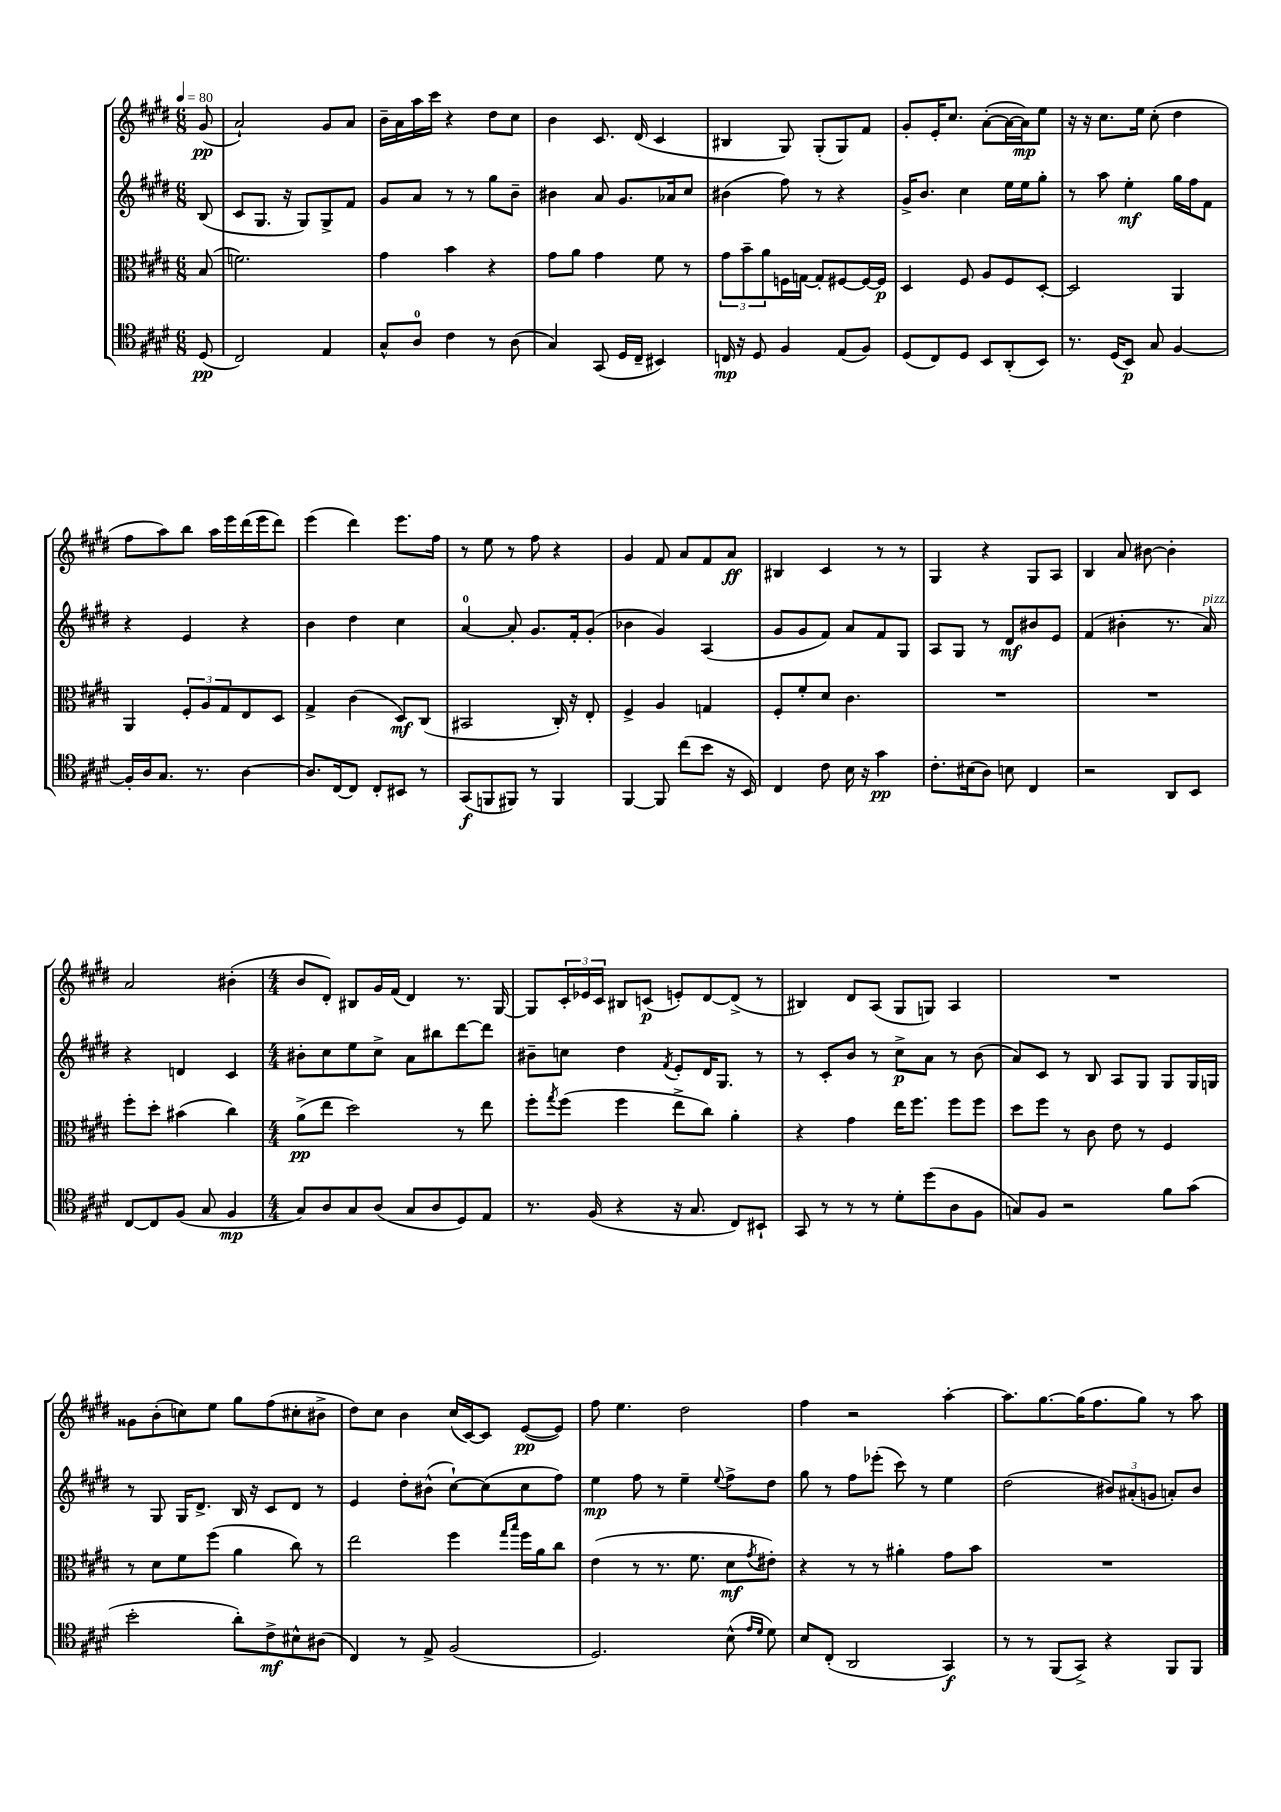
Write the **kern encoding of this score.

**kern	**dynam	**kern	**dynam	**kern	**dynam	**kern	**dynam
*part4	*part4	*part3	*part3	*part2	*part2	*part1	*part1
*staff4	*staff4	*staff3	*staff3	*staff2	*staff2	*staff1	*staff1
*clefC4	*	*clefC3	*	*clefG2	*	*clefG2	*
*k[f#c#g#d#]	*	*k[f#c#g#d#]	*	*k[f#c#g#d#]	*	*k[f#c#g#d#]	*
*M6/8	*	*M6/8	*	*M6/8	*	*M6/8	*
*MM80	*	*MM80	*	*MM80	*	*MM80	*
=	=	=	=	=	=	=	=
(8D#/	pp	(8B/	.	(8B/	.	(8g#/	pp
=1	=1	=1	=1	=1	=1	=1	=1
2C#/)	.	2.fn\)	.	8c#/L	.	2a`/)	.
.	.	.	.	8.G#/J	.	.	.
.	.	.	.	16r	.	.	.
.	.	.	.	8G#/L)	.	.	.
4E/	.	.	.	8G#^/	.	8g#/L	.
.	.	.	.	8f#/J	.	8a/J	.
=2	=2	=2	=2	=2	=2	=2	=2
8G#^^/L	.	4g#\	.	8g#/L	.	16b~\LL	.
.	.	.	.	.	.	16a\	.
8A/J	.	.	.	8a/J	.	16aa\	.
.	.	.	.	.	.	16ccc#\JJ	.
4c#\	.	4b\	.	8r	.	4r	.
.	.	.	.	8r	.	.	.
8r	.	4r	.	8gg#\L	.	8dd#\L	.
(8A\	.	.	.	8b~\J	.	8cc#\J	.
=3	=3	=3	=3	=3	=3	=3	=3
4G#/)	.	8g#\L	.	4b#X\	.	4b\	.
.	.	8a\J	.	.	.	.	.
(8GG#/	.	4g#\	.	8a/	.	8.c#/	.
16D#/LL	.	.	.	8.g#/L	.	.	.
16C#~/JJ	.	.	.	.	.	(16d#/	.
4BB#X/)	.	8f#\	.	.	.	4c#/	.
.	.	.	.	16a-X/k	.	.	.
.	.	8r	.	8cc#/J	.	.	.
=4	=4	=4	=4	=4	=4	=4	=4
16Cn/	mp	12g#\L	.	(4b#X\	.	4B#X/	.
16r	.	.	.	.	.	.	.
.	.	12b~\	.	.	.	.	.
8D#/	.	.	.	.	.	.	.
.	.	12a\	.	.	.	.	.
4F#/	.	16Fn\L	.	8ff#\)	.	8G#/)	.
.	.	[16Gn\JJ	.	.	.	.	.
.	.	8G'/L]	.	8r	.	(8G#'/L	.
(8E/L	.	[8F#X/	.	4r	.	8G#/)	.
8F#/J)	.	16F#/L_	.	.	.	8f#/J	.
.	.	16F#/JJ]	p	.	.	.	.
=5	=5	=5	=5	=5	=5	=5	=5
(8D#/L	.	4D#/	.	16g#^/KL	.	8g#'/L	.
.	.	.	.	8.b/J	.	.	.
8C#/)	.	.	.	.	.	16e'/K	.
.	.	.	.	.	.	8.cc#/J	.
8D#/J	.	8F#/	.	4cc#\	.	.	.
8BB/L	.	8A/L	.	.	.	([8a'\L	.
(8AA'/	.	8F#/	.	16ee\LL	.	16a\L_	.
.	.	.	.	16ee\J	.	16a\J])	mp
8BB/J)	.	[8D#'/J	.	8gg#'\J	.	8ee\J	.
=6	=6	=6	=6	=6	=6	=6	=6
8.r	.	2D#/]	.	8r	.	16r	.
.	.	.	.	.	.	16r	.
.	.	.	.	8aa\	.	8.cc#\L	.
(16D#/KL	.	.	.	.	.	.	.
8BB/J)	p	.	.	4ee'\	mf	.	.
.	.	.	.	.	.	16ee\Jk	.
8G#/	.	.	.	.	.	(8cc#'\	.
[4F#/	.	4AA/	.	16gg#\LL	.	4dd#\	.
.	.	.	.	16ff#\J	.	.	.
.	.	.	.	8f#\J	.	.	.
!!LO:LB:g=z
=7	=7	=7	=7	=7	=7	=7	=7
16F#'/LL]	.	4AA/	.	4r	.	8ff#\L	.
16A/J	.	.	.	.	.	.	.
8.G#/J	.	.	.	.	.	8aa\)	.
.	.	12F#'/L	.	4e/	.	8bb\J	.
8.r	.	.	.	.	.	.	.
.	.	12A/	.	.	.	.	.
.	.	.	.	.	.	16aa\LL	.
.	.	12G#/	.	.	.	.	.
.	.	.	.	.	.	16eee\	.
[4A\	.	8E/	.	4r	.	(16ddd#\	.
.	.	.	.	.	.	16eee\J	.
.	.	8D#/J	.	.	.	8ddd#\J)	.
=8	=8	=8	=8	=8	=8	=8	=8
8.A/L]	.	4G#^/	.	4b\	.	(4eee\	.
[16C#/k	.	.	.	.	.	.	.
8C#/J]	.	(4c#\	.	4dd#\	.	4ddd#\)	.
8C#'/L	.	.	.	.	.	.	.
8BB#X/J	.	8D#/L)	mf	4cc#\	.	8.eee\L	.
8r	.	(8C#/J	.	.	.	.	.
.	.	.	.	.	.	16ff#\Jk	.
=9	=9	=9	=9	=9	=9	=9	=9
(8GG#/L	f	2BB#X/	.	[4a/	.	8r	.
8FFn/	.	.	.	.	.	8ee\	.
8FF#X/J)	.	.	.	8a'/]	.	8r	.
8r	.	.	.	8.g#/L	.	8ff#\	.
4FF#/	.	16C#'/)	.	.	.	4r	.
.	.	16r	.	16f#'/k	.	.	.
.	.	8E'/	.	(8g#'/J	.	.	.
=10	=10	=10	=10	=10	=10	=10	=10
[4FF#/	.	4F#^/	.	4b-X\	.	4g#/	.
8FF#/]	.	4A/	.	4g#/)	.	8f#/	.
(8cc#\L	.	.	.	.	.	8a/L	.
8b\J	.	4Gn/	.	(4A/	.	8f#/	.
16r	.	.	.	.	.	8a/J	ff
16BB/)	.	.	.	.	.	.	.
=11	=11	=11	=11	=11	=11	=11	=11
4C#/	.	8F#'/L	.	8g#/L	.	4B#X/	.
.	.	8f#'/	.	8g#/	.	.	.
8c#\	.	8d#/J	.	8f#/J)	.	4c#/	.
16B\	.	4.c#\	.	8a/L	.	.	.
16r	.	.	.	.	.	.	.
4g#\	pp	.	.	8f#/	.	8r	.
.	.	.	.	8G#/J	.	8r	.
=12	=12	=12	=12	=12	=12	=12	=12
8.c#'\L	.	2.r	.	8A/L	.	4G#/	.
.	.	.	.	8G#/J	.	.	.
(16B#X\k	.	.	.	.	.	.	.
8A\J)	.	.	.	8r	.	4r	.
8Bn\	.	.	.	8d#/L	mf	.	.
4C#/	.	.	.	8b#X/	.	8G#/L	.
.	.	.	.	8e/J	.	8A/J	.
=13	=13	=13	=13	=13	=13	=13	=13
2r	.	2.r	.	(4f#/	.	4B/	.
.	.	.	.	4b#X'\	.	8a/	.
.	.	.	.	.	.	[8b#X\	.
8AA/L	.	.	.	8.r	.	4b#'\]	.
8BB/J	.	.	.	.	.	.	.
!	!	!	!	!LO:TX:a:i:t=pizz.	!	!	!
.	.	.	.	16a/)	.	.	.
!!LO:LB:g=z
=14	=14	=14	=14	=14	=14	=14	=14
[8C#/L	.	8ff#'\L	.	4r	.	2a/	.
8C#/]	.	8dd#'\J	.	.	.	.	.
(8F#/J	.	(4b#X\	.	4dn/	.	.	.
8G#/	.	.	.	.	.	.	.
4F#/	mp	4cc#\)	.	4c#/	.	(4b#X'\	.
=15	=15	=15	=15	=15	=15	=15	=15
*M4/4	*	*M4/4	*	*M4/4	*	*M4/4	*
8G#/L)	.	(8a^\L	pp	8b#X'\L	.	8b/L	.
8A/	.	8ee\J	.	8cc#\	.	8d#'/J)	.
8G#/	.	2dd#\)	.	8ee\	.	8B#X/L	.
(8A/J	.	.	.	8cc#^\J	.	16g#/L	.
.	.	.	.	.	.	(16f#/JJ	.
8G#/L	.	.	.	8a\L	.	4d#/)	.
8A/	.	.	.	8bb#X\	.	.	.
8D#/)	.	8r	.	[8ddd#\	.	8.r	.
8E/J	.	8ee\	.	8ddd#\J]	.	.	.
.	.	.	.	.	.	[16G#/	.
=16	=16	=16	=16	=16	=16	=16	=16
8.r	.	8ff#'\L	.	8b#X~\L	.	8G#/L]	.
.	.	8qgg#/	.	.	.	.	.
.	.	(8ff#\J	.	8ccn\J	.	24c#'/L	.
.	.	.	.	.	.	24e-X/	.
(16F#/	.	.	.	.	.	.	.
.	.	.	.	.	.	24c#/JJ	.
4r	.	4ff#\	.	4dd#\	.	8B#X/L	.
.	.	.	.	.	.	(8cn/J	p
.	.	.	.	8qf#/	.	.	.
16r	.	8ee^\L	.	8e'/L	.	8en'/L)	.
8.G#/	.	.	.	.	.	.	.
.	.	8cc#\J)	.	16d#/K	.	[8d#/	.
.	.	.	.	8.G#/J	.	.	.
8C#/L)	.	4a'\	.	.	.	(8d#^/J]	.
8BB#X`/J	.	.	.	8r	.	8r	.
=17	=17	=17	=17	=17	=17	=17	=17
8GG#/	.	4r	.	8r	.	4B#X/)	.
8r	.	.	.	8c#'/L	.	.	.
8r	.	4g#\	.	8b/J	.	8d#/L	.
8r	.	.	.	8r	.	(8A/J	.
8d#'\L	.	16ee\KL	.	8cc#^\L	p	8G#/L	.
.	.	8.ff#\J	.	.	.	.	.
(8dd#\	.	.	.	8a\J	.	8Gn/J)	.
8A\	.	8ff#\L	.	8r	.	4A/	.
8F#\J	.	8ff#\J	.	(8b\	.	.	.
=18	=18	=18	=18	=18	=18	=18	=18
8Gn/L)	.	8dd#\L	.	8a/L)	.	1r	.
8F#/J	.	8ff#\J	.	8c#/J	.	.	.
2r	.	8r	.	8r	.	.	.
.	.	8c#\	.	8B/	.	.	.
.	.	8e\	.	8A/L	.	.	.
.	.	8r	.	8G#/J	.	.	.
8f#\L	.	4F#/	.	8G#/L	.	.	.
(8g#\J	.	.	.	16G#/L	.	.	.
.	.	.	.	16Gn/JJ	.	.	.
!!LO:LB:g=z
=19	=19	=19	=19	=19	=19	=19	=19
2b'\	.	8r	.	8r	.	8g##X\L	.
.	.	8d#\L	.	8G#/	.	(8b'\	.
.	.	8f#\	.	16G#/KL	.	8ccn\)	.
.	.	.	.	8.d#^/J	.	.	.
.	.	(8ff#\J	.	.	.	8ee\J	.
8a'\L)	.	4a\	.	16B/	.	8gg#\L	.
.	.	.	.	16r	.	.	.
8c#^\	mf	.	.	8c#/L	.	(8ff#\	.
8B#X^^\	.	8cc#\)	.	8d#/J	.	8cc#X'\	.
(8A#X\J	.	8r	.	8r	.	8b#X^\J	.
=20	=20	=20	=20	=20	=20	=20	=20
4C#/)	.	2ee\	.	4e/	.	8dd#\L)	.
.	.	.	.	.	.	8cc#\J	.
8r	.	.	.	8dd#'\L	.	4b\	.
8E^/	.	.	.	(8b#X^^\J	.	.	.
(2F#/	.	4ff#\	.	[8cc#`\L)	.	(16cc#/LL	.
.	.	.	.	.	.	[16c#/J)	.
.	.	.	.	(8cc#\]	.	8c#/J]	.
.	.	16qqgg#/LL	.	.	.	.	.
.	.	16qqbb/JJ	.	.	.	.	.
.	.	16ff#\LL	.	8cc#\	.	([8e/L	pp
.	.	16a\J	.	.	.	.	.
.	.	8cc#\J	.	8ff#\J)	.	8e/J])	.
=21	=21	=21	=21	=21	=21	=21	=21
2.D#/)	.	(4e\	.	4ee\	mp	8ff#\	.
.	.	.	.	.	.	4.ee\	.
.	.	8r	.	8ff#\	.	.	.
.	.	8.r	.	8r	.	.	.
.	.	.	.	4ee~\	.	2dd#\	.
.	.	8.f#\	.	.	.	.	.
.	.	.	.	8qqee/	.	.	.
(8B^^\	.	8d#\L	mf	8ff#^\L	.	.	.
16qqe/LL	.	.	.	.	.	.	.
16qqd#/JJ	.	8qg#/	.	.	.	.	.
8d#\)	.	8e#X'\J)	.	8dd#\J	.	.	.
=22	=22	=22	=22	=22	=22	=22	=22
8B/L	.	4r	.	8gg#\	.	4ff#\	.
(8C#'/J	.	.	.	8r	.	.	.
2AA/	.	8r	.	8ff#\L	.	2r	.
.	.	8r	.	(8eee-X'\J	.	.	.
.	.	4a#X'\	.	8ccc#\)	.	.	.
.	.	.	.	8r	.	.	.
4GG#/)	f	8g#\L	.	4ee\	.	[4aa'\	.
.	.	8b\J	.	.	.	.	.
=23	=23	=23	=23	=23	=23	=23	=23
8r	.	1r	.	(2dd#\	.	8.aa\L]	.
8r	.	.	.	.	.	.	.
.	.	.	.	.	.	[8.gg#\	.
(8FF#/L	.	.	.	.	.	.	.
8GG#^/J)	.	.	.	.	.	(16gg#\K]	.
.	.	.	.	.	.	8.ff#\	.
4r	.	.	.	12b#X/L)	.	.	.
.	.	.	.	(12a#X'/	.	.	.
.	.	.	.	.	.	8gg#\J)	.
.	.	.	.	12gn/J	.	.	.
8FF#/L	.	.	.	8an'/L)	.	8r	.
8FF#/J	.	.	.	8b#/J	.	8aa\	.
==	==	==	==	==	==	==	==
*-	*-	*-	*-	*-	*-	*-	*-
